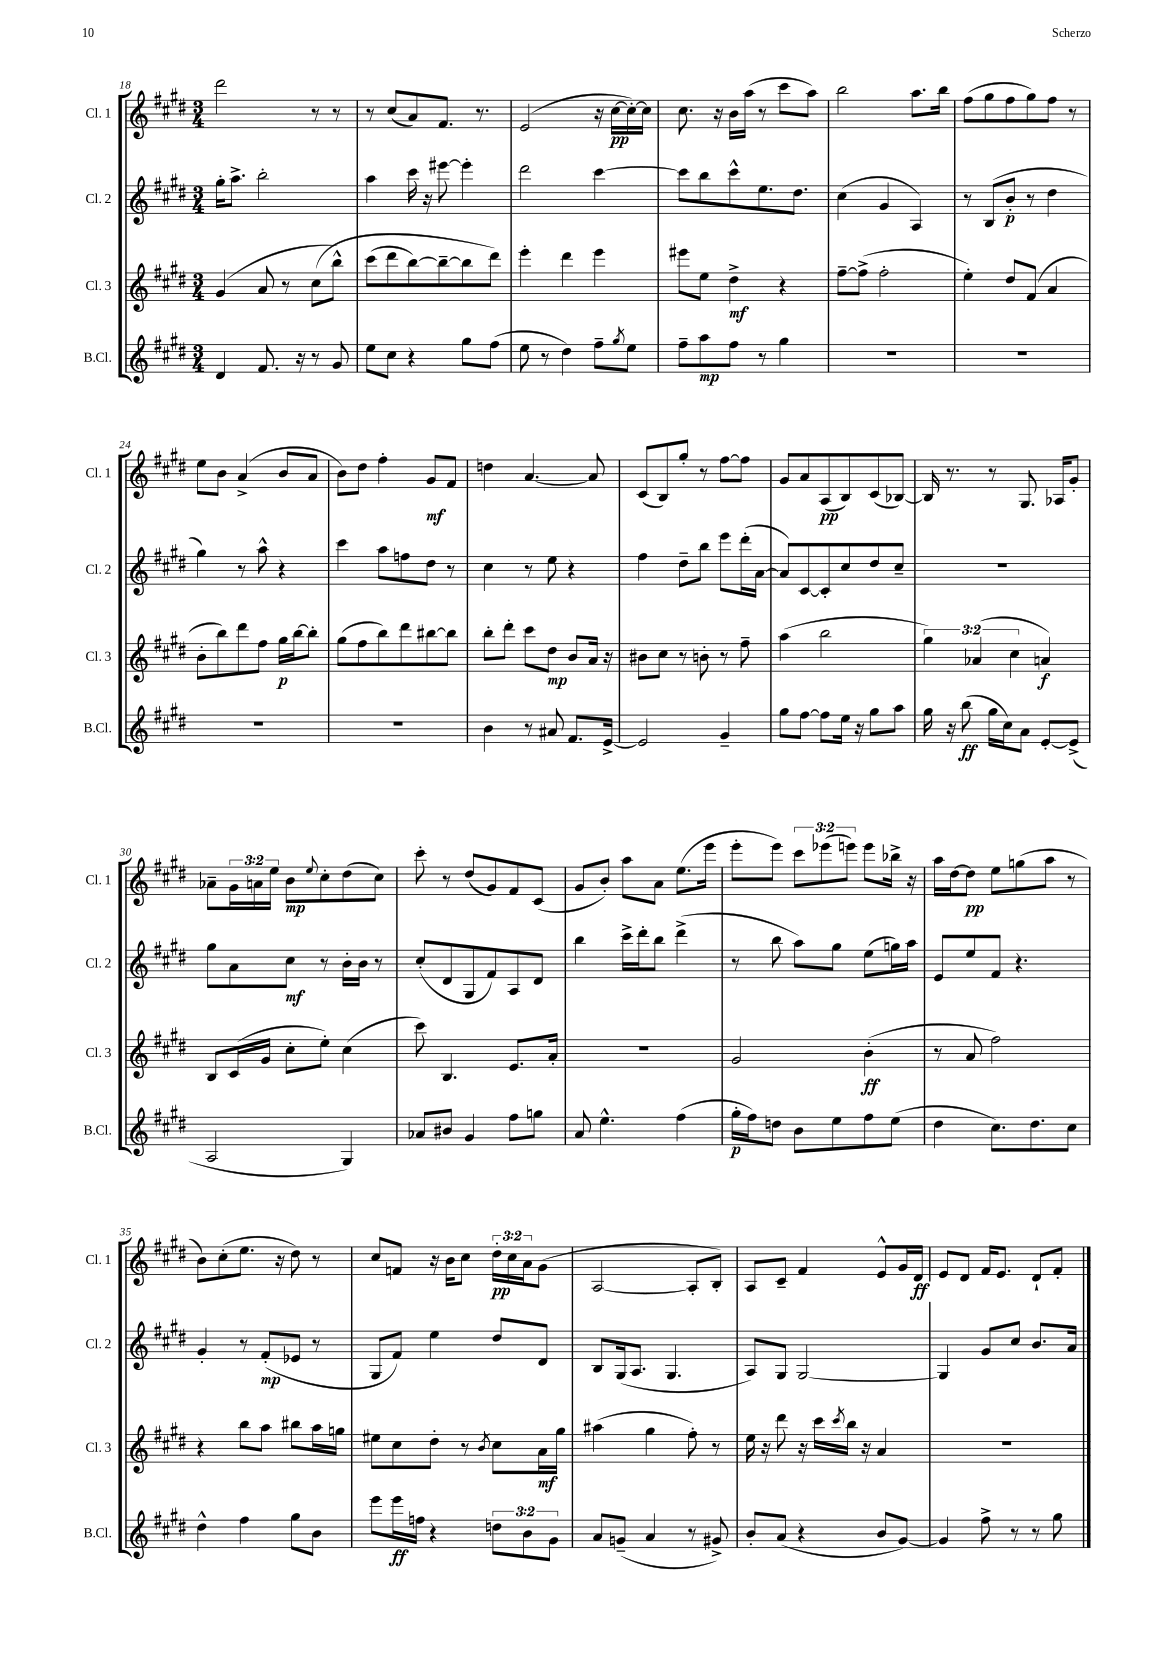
<<
\new StaffGroup <<
\new Staff = "s0" \with { instrumentName = "Cl. 1" shortInstrumentName = "Cl. 1" } {
    \clef treble \key e \major \numericTimeSignature \time 3/4 \override Staff.TupletNumber.text = #tuplet-number::calc-fraction-text
    dis'''2 r8 r8 |
    r8 cis''8( a'8) fis'8. r8. |
    e'2( r16 cis''16~\pp cis''16~-.) cis''16 |
    cis''8. r16 b'16 a''16( r8 cis'''8 a''8) |
    b''2 a''8. b''16 |
    fis''8( gis''8 fis''8 gis''8) fis''8 r8 |
    e''8 b'8 a'4->( b'8 a'8 |
    b'8) dis''8 fis''4-. gis'8\mf fis'8 |
    d''4 a'4.~ a'8 |
    cis'8( b8) gis''8-. r8 fis''8~ fis''8 |
    gis'8 a'8 a8\pp( b8) cis'8( bes8~) |
    bes16 r8. r8 gis8. aes16 gis'8-. |
    aes'8-- \tuplet 3/2 { gis'16 a'16 e''16 } b'8\mp \appoggiatura { e''8 } cis''8-. dis''8( cis''8) |
    cis'''8-. r8 dis''8( gis'8) fis'8 cis'8( |
    gis'8 b'8-.) a''8 a'8 e''8.( e'''16 |
    e'''8-. e'''8) \tuplet 3/2 { cis'''8 ees'''8( e'''8) } e'''8 bes''16-> r16 |
    a''16 dis''16~ dis''8\pp e''8 g''8( a''8 r8 |
    b'8) cis''8-.( e''8. r16 dis''8) r8 |
    cis''8 f'8 r16 b'16 cis''8 \tuplet 3/2 { dis''16-.\pp cis''16 a'16 } gis'8( |
    a2~ a8-. b8-.) |
    a8 cis'8-- fis'4 e'8-^ gis'16 dis'16\ff |
    e'8 dis'8 fis'16 e'8. dis'8-! fis'8-. \bar "|." |
}
\new Staff = "s1" \with { instrumentName = "Cl. 2" shortInstrumentName = "Cl. 2" } {
    \clef treble \key e \major \numericTimeSignature \time 3/4
    gis''16-. a''8.-> b''2-. |
    a''4 cis'''16 r16 eis'''8~ eis'''4-. |
    dis'''2 cis'''4~ |
    cis'''8 b''8 cis'''8-^ e''8. dis''8. |
    cis''4( gis'4 a4) |
    r8 b8( b'8-.\p r8 dis''4 |
    gis''4) r8 a''8-^ r4 |
    cis'''4 a''8 f''8 dis''8 r8 |
    cis''4 r8 e''8 r4 |
    fis''4 dis''8-- b''8 e'''8 dis'''16-.( a'16~ |
    a'8) cis'8~ cis'8-. cis''8 dis''8 cis''8-- |
    R2. |
    gis''8 a'8 cis''8\mf r8 b'16-. b'16 r8 |
    cis''8-.( dis'8 gis8 fis'8) a8 dis'8 |
    b''4 cis'''16-> dis'''16-. b''8 dis'''4->( |
    r8 b''8 a''8) gis''8 e''8( g''16) a''16 |
    e'8 e''8 fis'8 r4. |
    gis'4-. r8 fis'8-.\mp( ees'8 r8 |
    gis8 fis'8) e''4 dis''8 dis'8 |
    b8 gis16( a8. gis4. |
    a8) gis8 gis2~ |
    gis4 gis'8 cis''8 b'8. a'16 \bar "|." |
}
\new Staff = "s2" \with { instrumentName = "Cl. 3" shortInstrumentName = "Cl. 3" } {
    \clef treble \key e \major \numericTimeSignature \time 3/4 \override Staff.TupletNumber.text = #tuplet-number::calc-fraction-text
    gis'4( a'8 r8 cis''8\( b''8-^) |
    cis'''8( dis'''8 b''8~) b''8~-- b''8 dis'''8\) |
    e'''4-. dis'''4 e'''4 |
    eis'''8 e''8 dis''4->\mf r4 |
    fis''8~-- fis''8->( fis''2-. |
    e''4-.) dis''8 fis'8( a'4 |
    b'8-. b''8) dis'''8 fis''8 gis''16\p b''16~ b''8-. |
    gis''8( fis''8 b''8) dis'''8 bis''8~ bis''8 |
    b''8-. dis'''8-. cis'''8 dis''8\mp b'8 a'16 r16 |
    bis'8 cis''8 r8 b'8-. r8 fis''8-- |
    a''4( b''2 |
    \tuplet 3/2 { gis''4) aes'4( cis''4 } a'4\f) |
    b8 cis'16( gis'16 cis''8-. e''8-.) cis''4( |
    cis'''8) b4. e'8. a'16-. |
    R2. |
    gis'2 b'4-.\ff( |
    r8 a'8 fis''2) |
    r4 b''8 a''8 bis''8 a''16 g''16 |
    eis''8 cis''8 dis''8-. r8 \acciaccatura { b'8 } cis''8 a'16\mf gis''16 |
    ais''4( gis''4 fis''8-.) r8 |
    e''16 r16 dis'''8 r16 cis'''16 \acciaccatura { cis'''8 } b''16 r16 a'4 |
    R2. \bar "|." |
}
\new Staff = "s3" \with { instrumentName = "B.Cl." shortInstrumentName = "B.Cl." } {
    \clef treble \key e \major \numericTimeSignature \time 3/4 \override Staff.TupletNumber.text = #tuplet-number::calc-fraction-text
    dis'4 fis'8. r16 r8 gis'8 |
    e''8 cis''8 r4 gis''8 fis''8( |
    e''8 r8 dis''4) fis''8-- \acciaccatura { gis''8 } e''8 |
    fis''8-- a''8\mp fis''8 r8 gis''4 |
    R2. |
    R2. |
    R2. |
    R2. |
    b'4 r8 ais'8 fis'8. e'16~-> |
    e'2 gis'4-- |
    gis''8 fis''8~ fis''8 e''16 r16 gis''8 a''8 |
    gis''16 r16 b''8\ff( gis''16 cis''16) a'8 e'8~-. e'8->( |
    a2 gis4) |
    aes'8 bis'8 gis'4 fis''8 g''8 |
    a'8 e''4.-^ fis''4( |
    gis''16-.\p fis''16) d''8 b'8 e''8 fis''8 e''8( |
    dis''4 cis''8.) dis''8. cis''8 |
    dis''4-^ fis''4 gis''8 b'8 |
    e'''8 e'''16\ff f''16 r4 \tuplet 3/2 { d''8 b'8 gis'8 } |
    a'8 g'8--( a'4 r8 gis'8->) |
    b'8-. a'8( r4 b'8 gis'8~) |
    gis'4 fis''8-> r8 r8 gis''8 \bar "|." |
}
>>
>>
\layout { \context { \Score currentBarNumber = #18 } }
